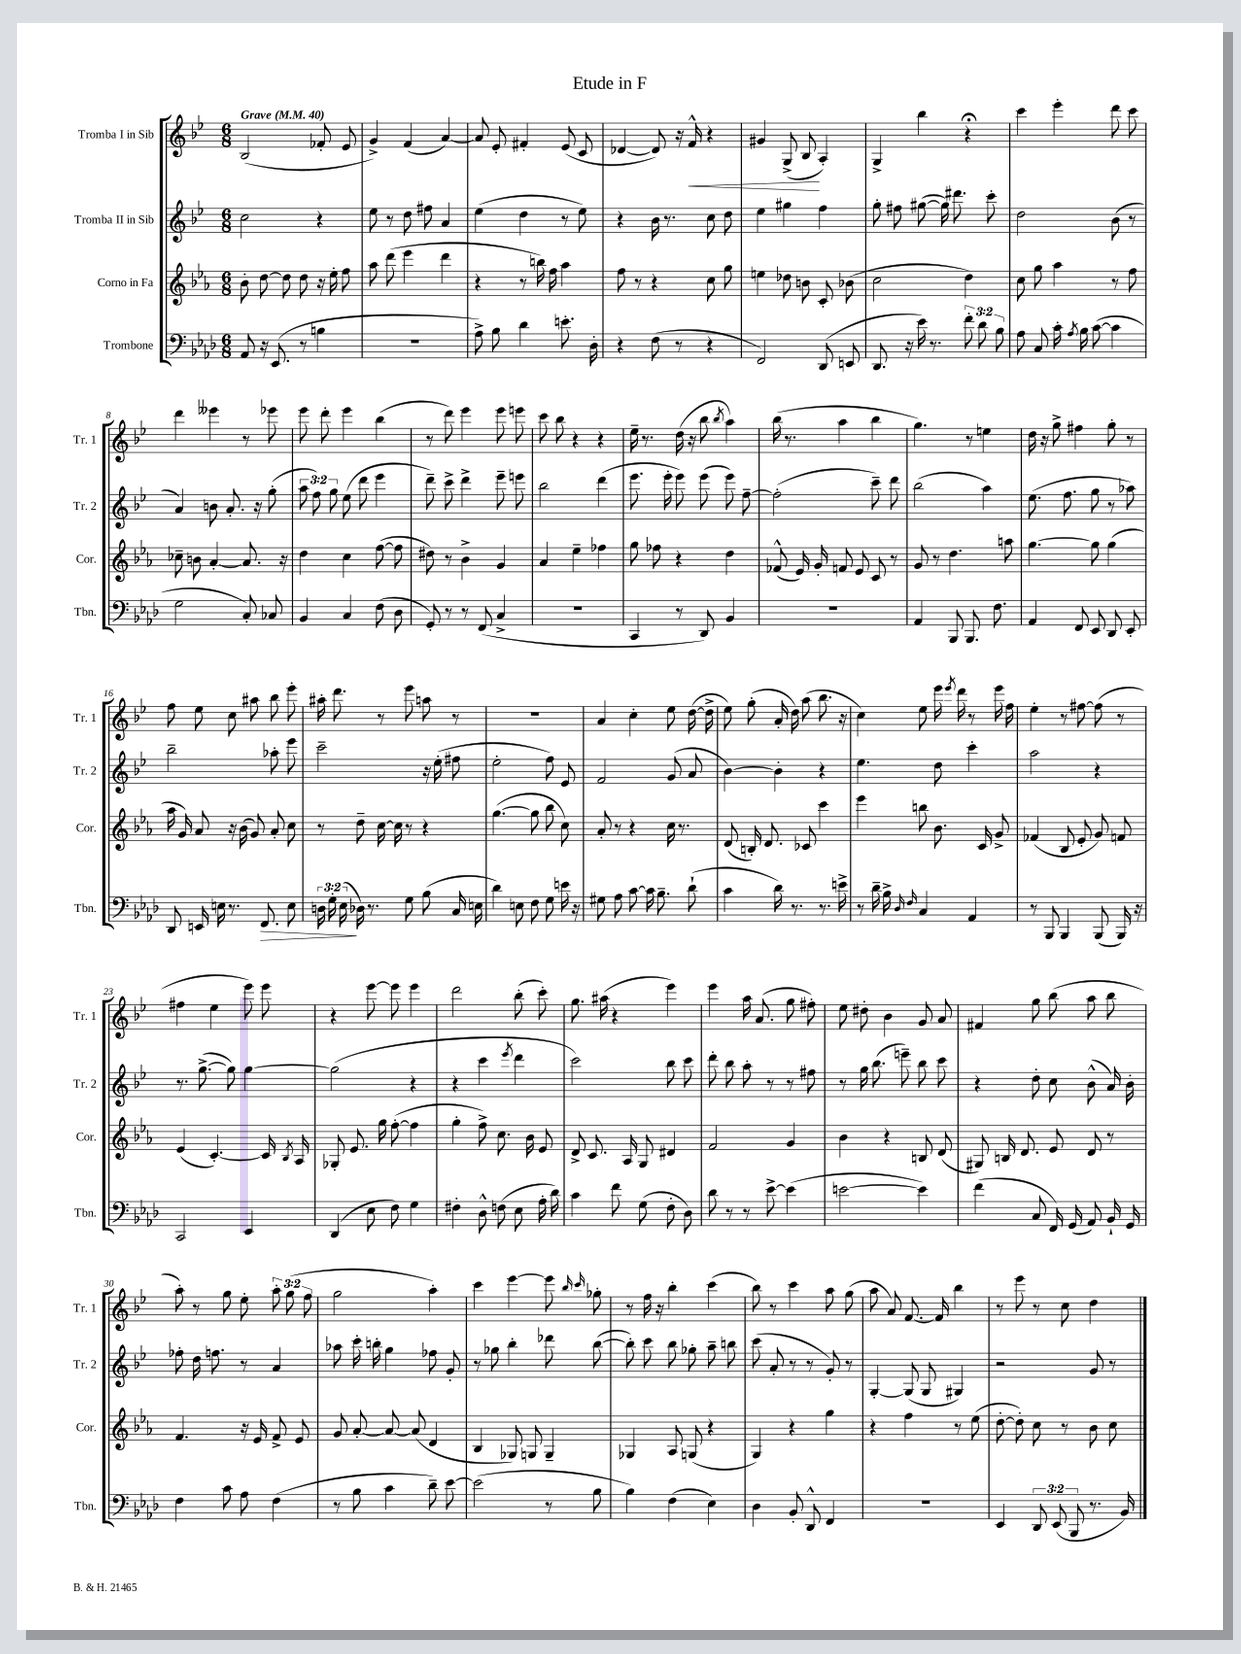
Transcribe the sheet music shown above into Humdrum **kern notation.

**kern	**kern	**kern	**kern
*staff4	*staff3	*staff2	*staff1
*clefF4	*clefG2	*clefG2	*clefG2
*k[b-e-a-d-]	*k[b-e-a-]	*k[b-e-]	*k[b-e-]
*M6/8	*M6/8	*M6/8	*M6/8
*MM40	*MM40	*MM40	*MM40
8AA-	8b-'	2cc	(2B-
16r	[8dd	.	.
(8.EE-	.	.	.
.	8dd]	.	.
8r	8dd	.	.
4B	16r	4r	8f-'
.	16ee-'	.	.
.	8ff	.	8e-
=	=	=	=
2.r	8aa-	8ee-	4g^)
.	(8ddd	8r	.
.	4eee-	8dd	(4f
.	.	8ff#	.
.	4ddd	4a	[4a)
=	=	=	=
8A-^)	4r	(4ee-	8a]
8B-	.	.	8e-'
4d-	8r	4dd	4f#'
.	16bb)	.	.
.	16ff	.	.
8.e'	4aa-	8r	(8e-
.	.	8ee-)	8c
16D-'	.	.	.
=	=	=	=
4r	8ff	4r	[4d-
.	8r	.	.
(8F	4r	16b-	8d-])
.	.	8.r	.
8r	.	.	16r
.	.	.	16f^^
4r	8cc	8cc	4r
.	8gg	8dd	.
=	=	=	=
2FF)	4ee	4ee-	4g#
.	8dd-	4gg#	(8G^
.	8b	.	8B-
(8DD-	8c'	4ff	4A')
8EE	(8b-	.	.
=	=	=	=
8.DD-	2cc	8gg'	4G^
.	.	8ff#	.
16r	.	.	.
16e-)	.	([8gg#	4bb-
8.r	.	.	.
.	.	16gg#])	.
.	.	8.ddd#	.
12f'	4dd)	.	4r;
12d-	.	.	.
.	.	8ccc'	.
12B-	.	.	.
=	=	=	=
8A-	8cc	2dd	4ccc
8C	8gg	.	.
16c'	4aa-	.	4eee-'
8qA-	.	.	.
16B-	.	.	.
([8c	.	.	.
4c]	8r	(8b-	8ddd
.	8ff	8r	8ccc
=	=	=	=
2G	8cc-~	4a)	4ddd
.	8b	.	.
.	[4a-'	8b	4eee--
.	.	8.a'	.
8C')	8.a-]	.	8r
.	.	16r	.
8C-	.	(8gg'	8eee-
.	16r	.	.
=	=	=	=
4BB-	4dd	12aa	8eee-
.	.	12ff)	.
.	.	.	8ddd'
.	.	12gg	.
4C	4cc	(8ee-	4eee-
.	.	8ddd	.
(8F	([8ff	4eee-	(4bb-
8D-	8ff]	.	.
=	=	=	=
8GG')	8dd#)	8ddd~)	8r
8r	8r	8ccc^	8ddd)
8r	4b-^	4ddd^	4eee-
(8FF	.	.	.
4C^	4g	8eee-~	8eee-
.	.	8eee	8eee
=	=	=	=
2.r	4a-	2bb-	8ccc
.	.	.	8bb-
.	4ee-~	.	4r
.	4ff-	(4ddd	4r
=	=	=	=
4CC	8gg	8.eee-	16ee-~
.	.	.	8.r
.	8ff-	.	.
.	.	16eee-'	.
8r	4r	8eee-)	(16dd
.	.	.	16r
8DD-)	.	(8eee-	8bb-
.	.	.	8qbb-
4BB-	4dd	8eee-)	4aa)
.	.	[8ff~	.
=	=	=	=
2.r	(8f-^^	(2ff']	(16bb-
.	.	.	8.r
.	16e-)	.	.
.	16g'	.	.
.	8f	.	4aa
.	8e-	.	.
.	8c	8ccc~)	4bb-
.	8r	8ddd	.
=	=	=	=
4AA-	8g	(2bb-	4.gg)
.	8r	.	.
8BBB-	4.dd	.	.
8.BBB-	.	.	8r
.	.	4aa)	4ee
8.F	.	.	.
.	8aa	.	.
=	=	=	=
4AA-	[4.gg	(8.ee-	16dd
.	.	.	16r
.	.	.	8gg^
.	.	8.ff	.
8FF	.	.	4ff#
8EE-	8gg]	8gg	.
8DD-	(4gg	8r	8gg'
8EE-'	.	8aa-)	8r
=	=	=	=
8DD-	16aa-	2bb-~	8ff
.	16g)	.	.
16EE	8a-	.	8ee-
16E	.	.	.
8.r	16r	.	8cc
.	(16b-	.	.
.	8g)	.	8aa#
8.FF	.	.	.
.	8a-'	8aa-'	8bb-
8E	8cc	8eee-	8eee-'
=	=	=	=
24D	8r	2ccc~	16aa#'
24G'	.	.	.
.	.	.	8.ddd
(24E-	.	.	.
16D-)	8dd~	.	.
8.r	.	.	.
.	[16cc	.	8r
.	16cc]	.	.
8G	8r	.	8eee-
(8B-	4r	16r	8aa
.	.	(16ee-'	.
16C	.	8ff#	8r
16E	.	.	.
=	=	=	=
4d-)	([4.gg	2ee-'	2.r
8E	.	.	.
8F	8gg]	.	.
8G	8bb-	8ff)	.
16e	8cc)	8e-	.
16r	.	.	.
=	=	=	=
8G#	8a-'	2f	4a
8A-	8r	.	.
[8c	4r	.	4cc'
16c]	.	.	.
8.B-~	.	.	.
.	16cc	(8g	8ee-
.	8.r	.	.
(8d-`	.	8a	([16dd
.	.	.	16dd^]
=	=	=	=
4c	(8d	[4b-)	8ee-)
.	16B')	.	(8gg'
.	8.d	.	.
16d-)	.	4b-']	16a'
8.r	.	.	16dd)
.	8c-	.	(8aa
8.r	4ccc	4r	8.bb-
16e^	.	.	16r
=	=	=	=
8r	4eee-	4.ee-	4cc)
16d-~	.	.	.
16B-^	.	.	.
16qqD-	.	.	.
16qqF	.	.	.
4C	8bb	.	8ee-
.	8.b-	8dd	16eee-
.	.	.	8qeee-
.	.	.	16ddd
4AA-	.	4ccc'	8r
.	16c	.	.
.	8g^	.	16eee-
.	.	.	16ff
=	=	=	=
8r	(4f-	2aa	4ee-'
8BBB-	.	.	.
4BBB-	8B-	.	8r
.	8e-'	.	[8ff#
(8BBB-	8g)	4r	(8ff#]
16BBB-)	8f	.	8r
16r	.	.	.
=	=	=	=
2CC	(4e-	8.r	4ff#
.	.	([8.gg^	.
.	[4.c')	.	4ee-
.	.	8gg])	.
4EE-	.	[4gg	8eee-)
.	16c]	.	8eee-
.	8qB-	.	.
.	16A-	.	.
=	=	=	=
(4DD-	8G-'	(2gg]	4r
.	8.e-	.	.
8E-	.	.	[8eee-
.	16gg	.	.
8F)	([8ff'	.	8eee-]
4G	4ff]	4r	4eee-
=	=	=	=
4F#'	4gg'	4r	2ddd
8D-^^	8ff^)	4ccc	.
(8F	8.cc	.	.
.	.	8qeee-	.
8E-	.	4ddd	(8bb-'
.	16b-	.	.
16A-'	8e-	.	8ccc')
16d-)	.	.	.
=	=	=	=
4c	8d^	2ccc)	8.gg
.	8.c	.	.
.	.	.	(16aa#
8f	.	.	4r
.	16A-	.	.
(8G	8G	.	.
8F'	4d#	8bb-	4eee-)
8D-)	.	8ccc	.
=	=	=	=
8d-	2f	8ddd'	4eee-
8r	.	8bb-	.
8r	.	8aa'	16aa
.	.	.	(8.a
[8e-^	.	8r	.
(4e-]	4g	8r	8gg
.	.	8ff#	8ff#')
=	=	=	=
[2e	4b-	8r	8ee-
.	.	16gg	8dd#'
.	.	(8.bb-	.
.	4r	.	4b-
.	.	8eee~)	.
4e])	8B	8bb-	8g
.	(8d	8ccc	8a
=	=	=	=
(4f	8G#)	4r	4f#
.	16B	.	.
.	8.d	.	.
8C	.	8dd'	8gg
16FF)	8e-	8cc	(8bb-
(16GG	.	.	.
8AA-)	8d	(8b-^^	8aa
16BB-`	8r	16a)	8bb-
16GG	.	16b-'	.
=	=	=	=
4F	4.f	8ff-'	8aa')
.	.	16dd	8r
.	.	8.ff	.
8c	.	.	8gg
8A-	16r	8r	8ee-'
.	16e-	.	.
(4F	8f^	4a	12aa'
.	.	.	(12gg
.	8e-	.	.
.	.	.	12ff
=	=	=	=
8r	8g	8aa-	2gg
8B-	[8a-'	16ccc'	.
.	.	16bb'	.
4c	8a-_	4gg	.
.	(8a-]	.	.
8d-~)	4d	8ff-	4aa')
[8e-	.	8g'	.
=	=	=	=
(2e-]	4B-	8r	4ccc
.	.	8gg-	.
.	8G-)	4bb-'	[4eee-
.	8G	.	.
8r	4G~	8ddd-	8eee-]
.	.	.	16qqbb-
.	.	.	16qqccc
8B-	.	([8bb-	8gg-'
=	=	=	=
4B-)	4G-	8bb-'])	8r
.	.	8ccc	16ff
.	.	.	16r
(4F	8A-	8bb-	4bb-'
.	(8G	8gg-'	.
4E-)	4r	8aa~	(4ccc
.	.	8bb	.
=	=	=	=
4D-	4G)	(8ccc	8bb-)
.	.	8a'	8r
8BB-'	4r	8r	4ccc
8DD-^^	.	8r	.
4FF	4gg	8g')	8aa
.	.	8r	(8gg
=	=	=	=
2.r	4r	[4G'	8aa
.	.	.	8a)
.	4ff	(8G]	[8.f
.	.	8G	.
.	.	.	16f]
.	8r	4G#)	4bb-
.	(8ee-	.	.
=	=	=	=
4EE-	[8dd'	2r	8r
.	8dd'])	.	8eee-
12DD-	8cc	.	8r
(12EE-	.	.	.
.	8r	.	8cc
12BBB-	.	.	.
8.r	8b-	8g	4dd
.	8cc	8r	.
16BB-)	.	.	.
==	==	==	==
*-	*-	*-	*-
